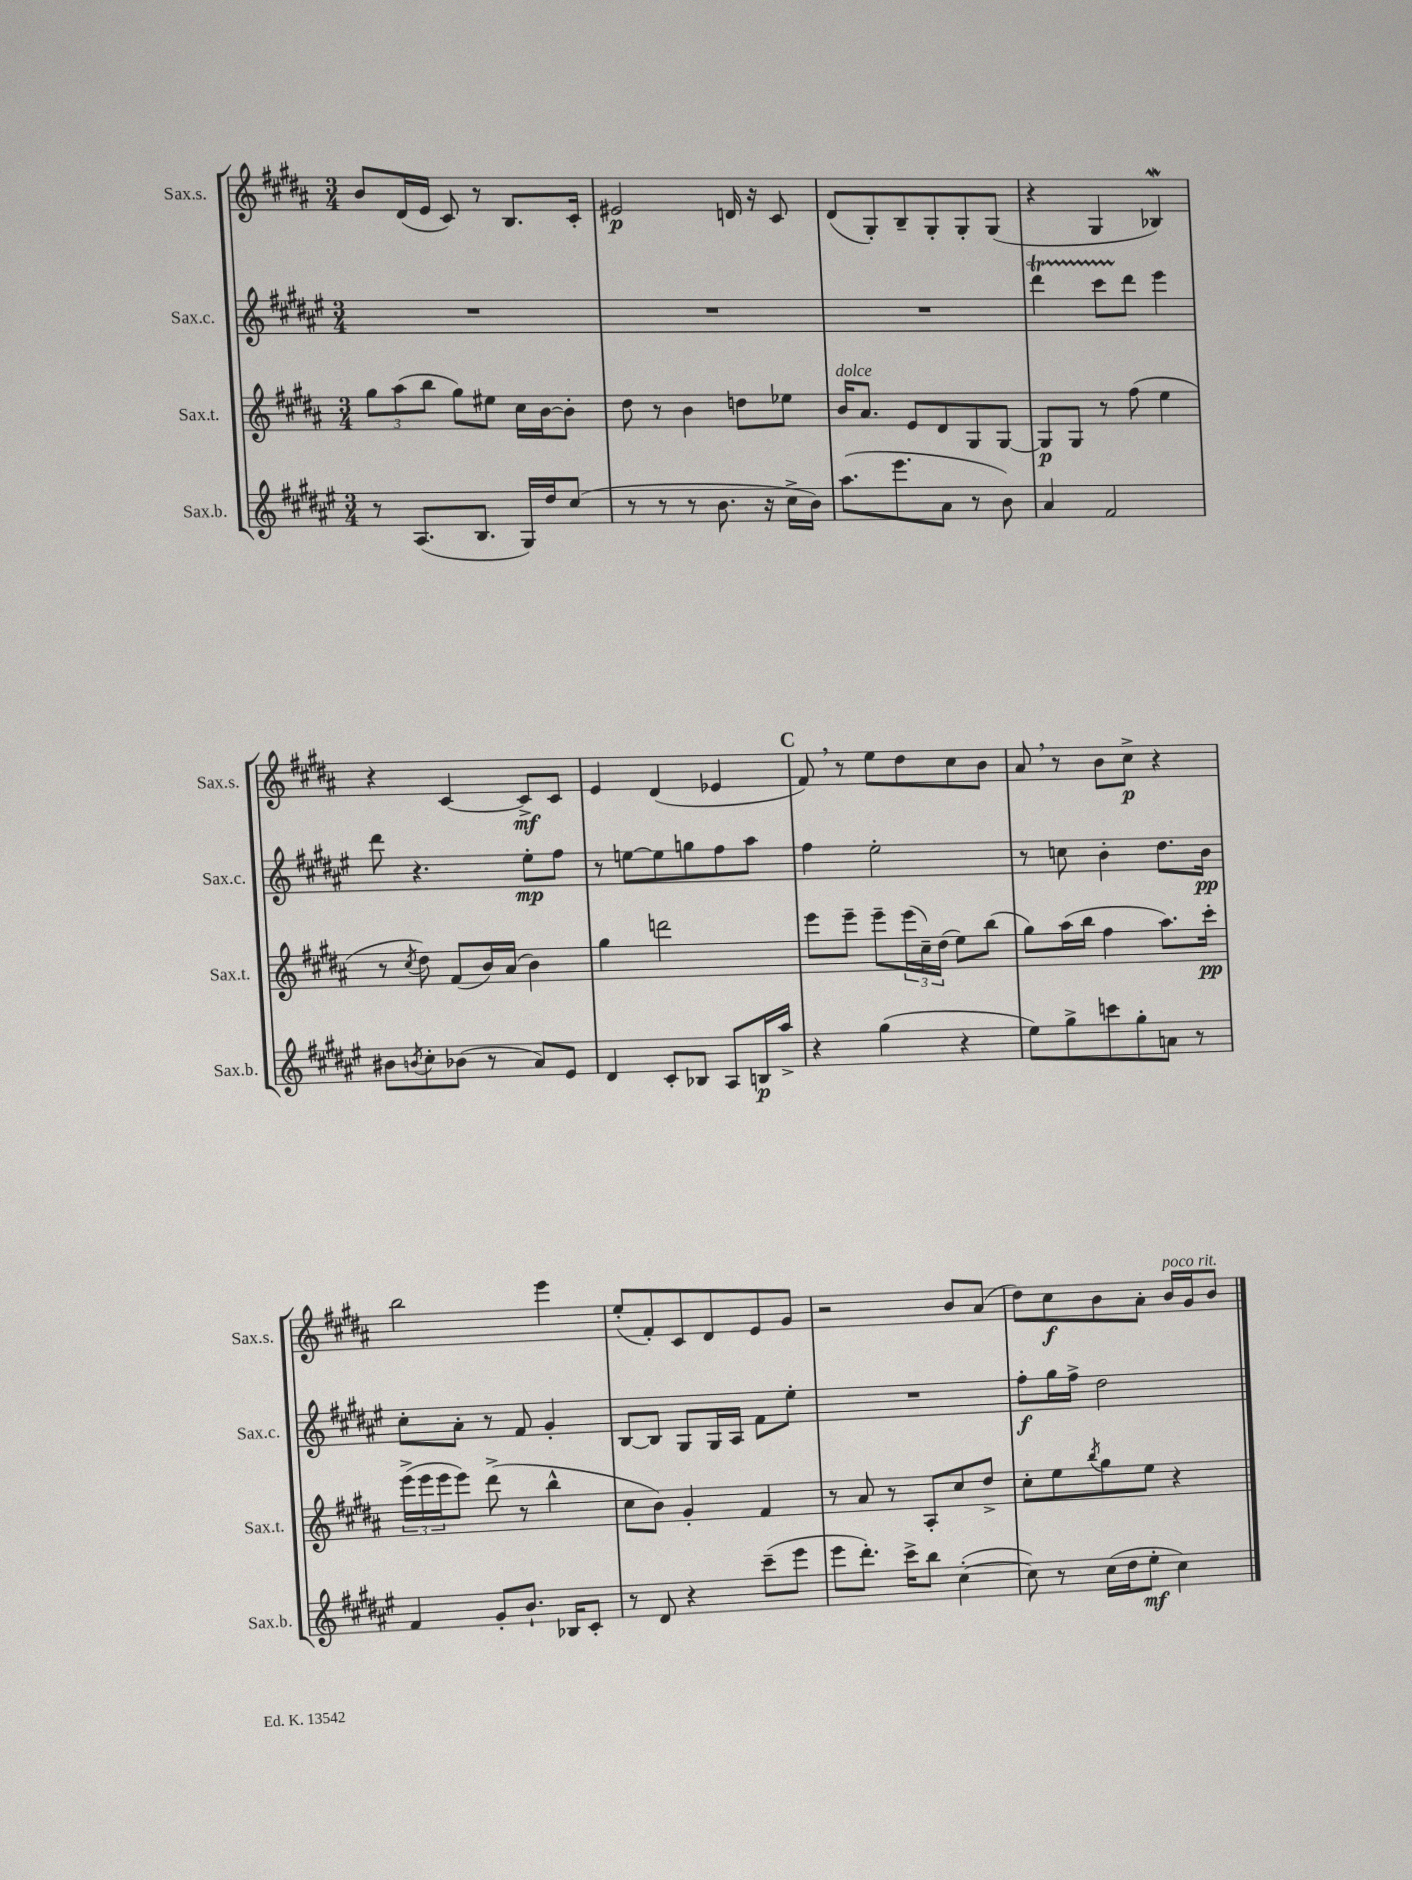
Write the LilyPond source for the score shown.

<<
\new StaffGroup <<
\new Staff = "s0" \with { instrumentName = "Sax.s." shortInstrumentName = "Sax.s." } {
    \clef treble \key b \major \numericTimeSignature \time 3/4
    b'8 dis'16( e'16 cis'8) r8 b8. cis'16-. |
    eis'2\p d'16 r16 cis'8 |
    dis'8( gis8-.) b8-- gis8-. gis8-. gis8( |
    r4 gis4 bes4\mordent) |
    r4 cis'4~ cis'8->\mf cis'8 |
    e'4 dis'4( ees'4 |
    \mark \markup { \bold "C" } fis'8) \breathe r8 e''8 dis''8 cis''8 b'8 |
    ais'8 \breathe r8 b'8 cis''8->\p r4 |
    b''2 e'''4 |
    e''8-.( fis'8-.) cis'8 dis'8 e'8 gis'8 |
    r2 b'8 ais'8( |
    dis''8) cis''8\f b'8 ais'8-. b'16^\markup { \italic "poco rit." } gis'16 b'8 \bar "|." |
}
\new Staff = "s1" \with { instrumentName = "Sax.c." shortInstrumentName = "Sax.c." } {
    \clef treble \key fis \major \numericTimeSignature \time 3/4
    R2. |
    R2. |
    R2. |
    dis'''4\startTrillSpan cis'''8 dis'''8\stopTrillSpan eis'''4 |
    dis'''8 r4. eis''8-.\mp fis''8 |
    r8 e''8~ e''8 g''8 fis''8 ais''8 |
    \mark \markup { \bold "C" } fis''4 eis''2-. |
    r8 c''8 b'4-. dis''8. b'16\pp |
    cis''8-. ais'8-. r8 fis'8 gis'4-. |
    b8~ b8 gis8 gis16 ais16 fis'8 eis''8-. |
    R2. |
    fis''8-.\f gis''16 fis''16-> dis''2 \bar "|." |
}
\new Staff = "s2" \with { instrumentName = "Sax.t." shortInstrumentName = "Sax.t." } {
    \clef treble \key b \major \numericTimeSignature \time 3/4
    \tuplet 3/2 { gis''8 ais''8( b''8 } gis''8) eis''8 cis''16 b'16~ b'8-. |
    dis''8 r8 b'4 d''8 ees''8 |
    b'16^\markup { \italic "dolce" } ais'8. e'8 dis'8 gis8 gis8~ |
    gis8\p gis8 r8 fis''8( e''4 |
    r8 \acciaccatura { cis''8 } dis''8) fis'8( b'16) ais'16( b'4) |
    gis''4 d'''2 |
    \mark \markup { \bold "C" } e'''8 e'''8-- e'''8-- \tuplet 3/2 { e'''16( cis''16--) dis''16( } e''8) b''8( |
    gis''8) ais''16( b''16 fis''4 ais''8.) cis'''16-.\pp |
    \tuplet 3/2 { e'''16->( e'''16 e'''16 } e'''8) dis'''8->( r8 b''4-^ |
    cis''8 b'8) gis'4-. fis'4 |
    r8 ais'8 r8 ais8-. cis''8 dis''8-> |
    cis''8-. e''8 \acciaccatura { b''8 } gis''8 e''8 r4 \bar "|." |
}
\new Staff = "s3" \with { instrumentName = "Sax.b." shortInstrumentName = "Sax.b." } {
    \clef treble \key fis \major \numericTimeSignature \time 3/4
    r8 ais8.( b8. gis16) dis''16 cis''8( |
    r8 r8 r8 b'8. r16 cis''16-> b'16) |
    ais''8.( eis'''8. ais'8 r8 b'8) |
    ais'4 fis'2 |
    bis'8 \acciaccatura { b'8 } cis''8-. bes'8( r8 ais'8) eis'8 |
    dis'4 cis'8-. bes8 ais8 b16\p ais''16-> |
    \mark \markup { \bold "C" } r4 gis''4( r4 |
    eis''8) gis''8-> c'''8 gis''8-. a'8 r8 |
    fis'4 gis'8-. b'8.-! bes16 cis'8-. |
    r8 dis'8 r4 cis'''8--( eis'''8 |
    eis'''8 dis'''8.-.) cis'''16-> b''8 cis''4~-.( |
    cis''8) r8 cis''16( dis''16 eis''8-.\mf cis''4) \bar "|." |
}
>>
>>
\layout { \context { \Score \remove "Bar_number_engraver" } }
